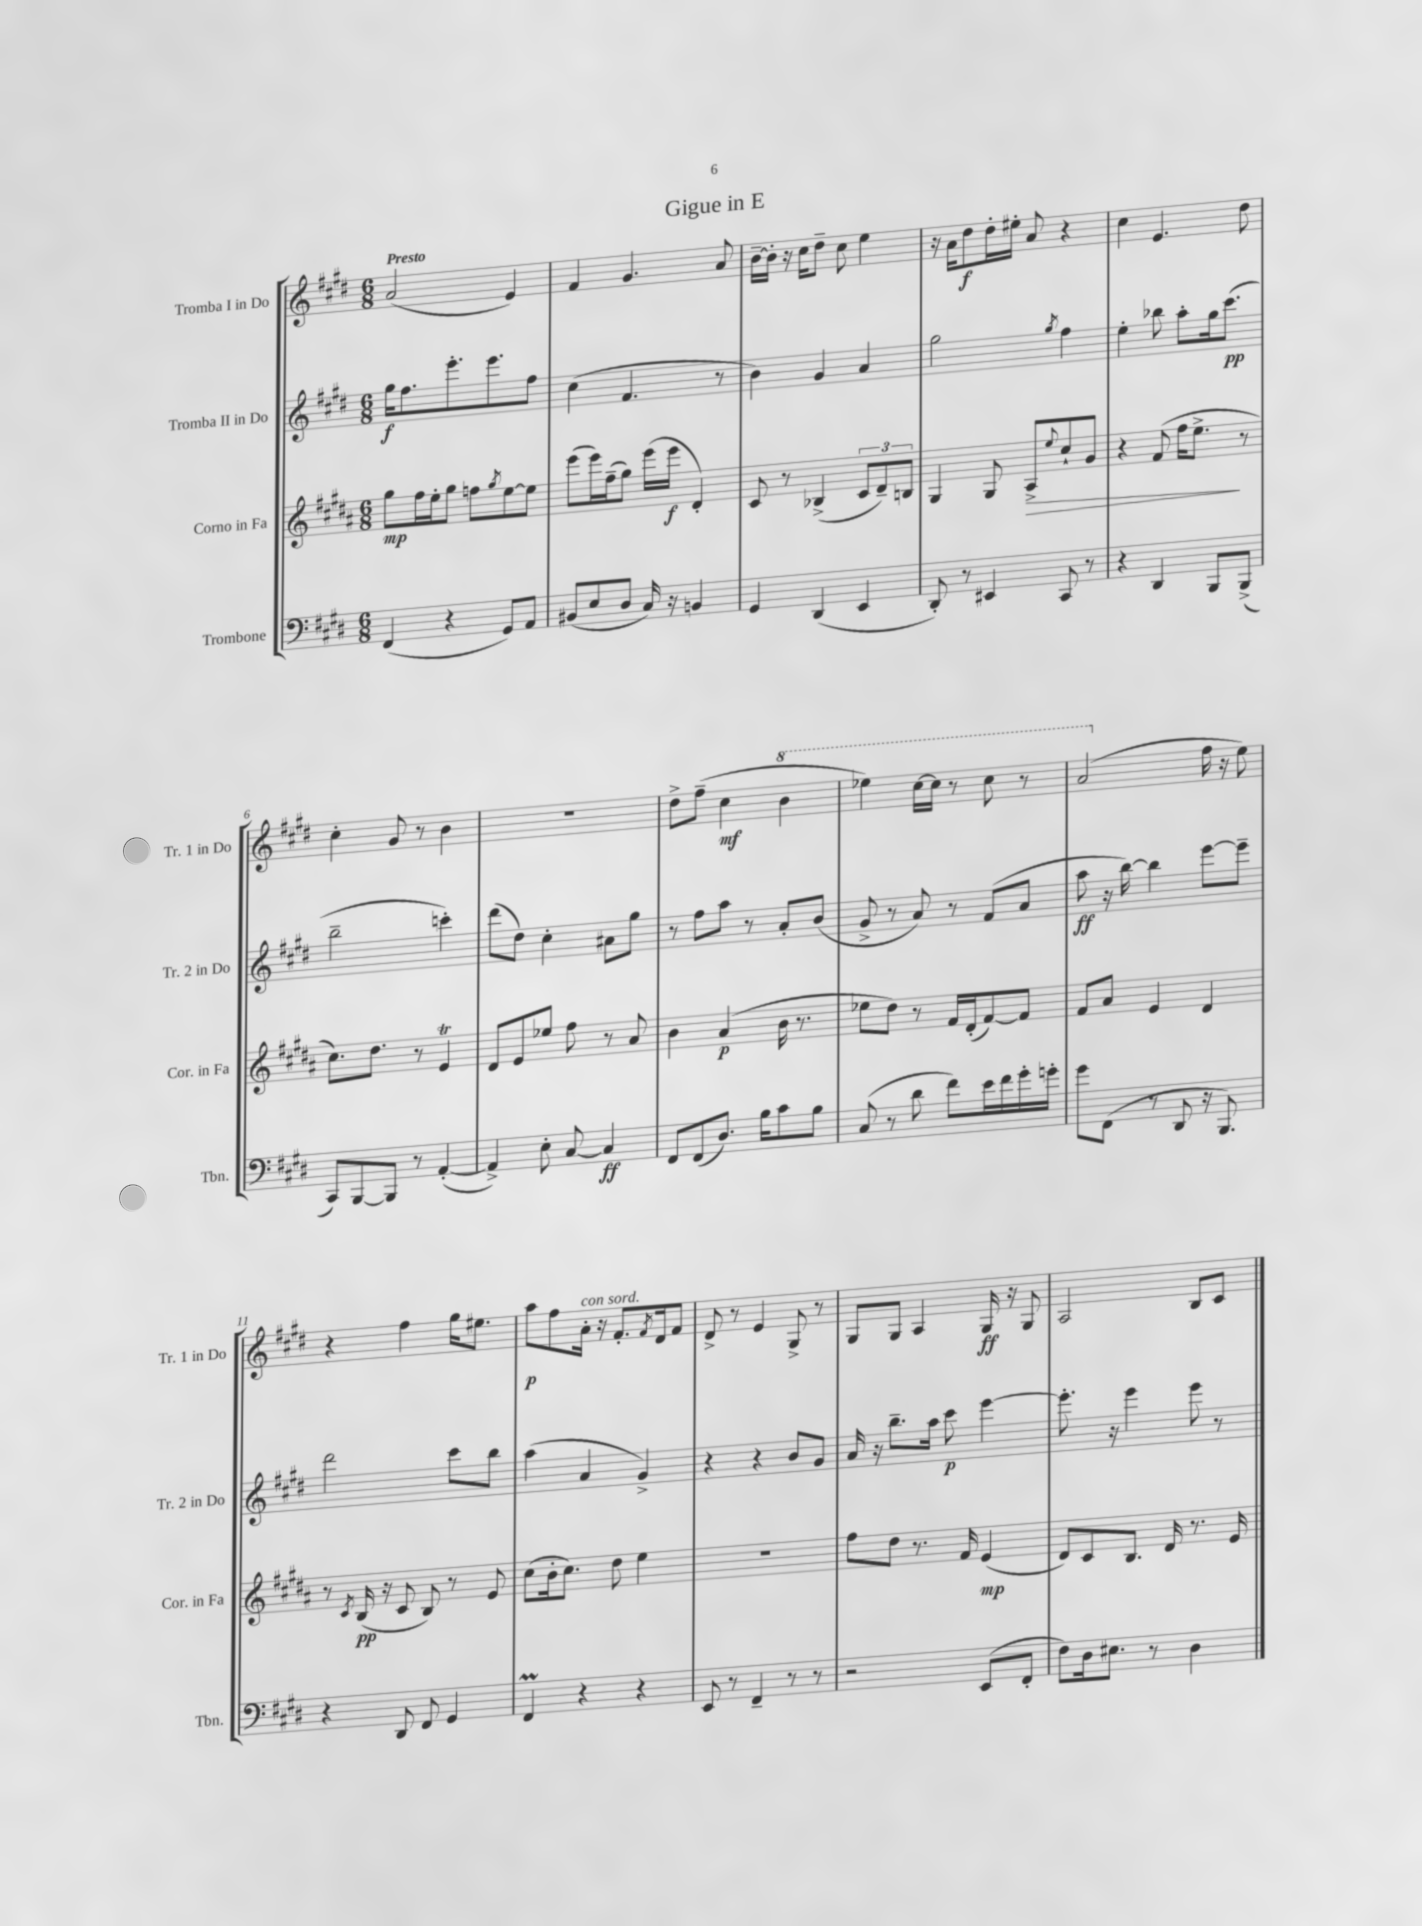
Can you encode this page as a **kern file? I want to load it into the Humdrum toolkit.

**kern	**kern	**kern	**kern
*staff4	*staff3	*staff2	*staff1
*clefF4	*clefG2	*clefG2	*clefG2
*k[f#c#g#d#]	*k[f#c#g#d#a#]	*k[f#c#g#d#]	*k[f#c#g#d#]
*M6/8	*M6/8	*M6/8	*M6/8
(4FF#	8gg#	16gg#	(2a
.	.	8.ff#	.
.	16ff#	.	.
.	16ee'	.	.
4r	8gg#	8.eee'	.
.	8ff	.	.
.	.	8.eee	.
.	8qgg#	.	.
8GG#)	[8ee	.	4e)
8AA	8ee]	8ff#	.
=	=	=	=
(8BB#	(8eee	(4cc#	4f#
8E	16eee)	.	.
.	(16ff#~	.	.
8D#	8gg#)	4.f#	4.g#
16C#)	(16eee	.	.
16r	16eee	.	.
4BB	4d#')	.	.
.	.	8r	8a
=	=	=	=
4GG#	8c#	4b)	[16b~
.	.	.	16b']
.	8r	.	16r
.	.	.	16cc#
(4DD#	(4B-^	4g#	8dd#~
.	.	.	8cc#
4EE	12c#	4a	4ee
.	12d#~)	.	.
.	12B	.	.
=	=	=	=
8DD#')	4G#	2gg#	16r
.	.	.	16a
8r	.	.	8dd#
4EE#	8G#	.	16dd#'
.	.	.	16ee#'
.	8A#^	.	8a
.	8qqee	8qgg#	.
8CC#	8cc#`	4ff#	4r
8r	8g#	.	.
=	=	=	=
4r	4r	4ee'	4cc#
4DD#	(8f#	8bb-	4.e
.	16ff#	8aa'	.
.	8.ee^	.	.
8BBB	.	16gg#	.
.	.	(8.ccc#	.
(8BBB^	8r	.	8dd#
=	=	=	=
8CC#)	8.cc#)	2bb~	4cc#'
[8BBB	.	.	.
.	8.dd#	.	.
8BBB]	.	.	8g#
8r	8r	.	8r
([4AA'	4e	4ccc')	4b
=	=	=	=
4AA^])	8d#	(8ddd#	2.r
.	8e	8dd#)	.
8E'	8ee-	4cc#'	.
[8C#	8ff#	.	.
4C#]	8r	8a#	.
.	8a#	8gg#	.
=	=	=	=
8FF#	4b	8r	8dd#^
(8FF#	.	8ff#	(8ff#~
8.D#)	(4a#	8aa	4cc#
.	.	8r	.
16B	.	.	.
8c#	16b	8a'	4bb
.	8.r	.	.
8B	.	(8b	.
=	=	=	=
(8C#	8ee-	8g#^	4eee-)
8r	8dd#)	8r	.
8d#	8r	8a)	[16ccc#
.	.	.	16ccc#]
8f#)	16f#	8r	8r
.	(16d#'	.	.
16e	[8f#)	(8f#	8ccc#
16f#	.	.	.
16g#'	8f#]	8a	8r
16g'	.	.	.
=	=	=	=
8g#	8f#	8aa	(2aa
(8FF#	8a#	16r	.
.	.	[16bb)	.
8r	4e	4bb]	.
8DD#	.	.	.
16r	4d#	[8eee	16ff#
8.BBB)	.	.	16r
.	.	8eee~]	8ee)
=	=	=	=
4r	8r	2ddd#	4r
.	8qc#	.	.
.	(16B	.	.
.	16r	.	.
8DD#	8c#	.	4ff#
8FF#	8B)	.	.
4GG#	8r	8ccc#	16gg#
.	.	.	8.ee#
.	8e	8bb	.
=	=	=	=
4FF#	(8cc#	(4aa	8aa
.	16b'	.	8ff#
.	8.cc#)	.	.
4r	.	4a	16a'
.	.	.	16r
.	8dd#	.	8.f#'
4r	4ee	4g#^)	.
.	.	.	8qf#
.	.	.	16d#
.	.	.	8f#
=	=	=	=
8EE	2.r	4r	8d#^
8r	.	.	8r
4FF#~	.	4r	4e
8r	.	8b	8G#^
8r	.	8g#	8r
=	=	=	=
2r	8ff#	16a	8G#
.	.	16r	.
.	8dd#	8.bb~	8G#
.	8.r	.	4A
.	.	16aa	.
.	.	8ccc#	.
.	16f#	.	.
(8EE	(4e	[4eee	16G#
.	.	.	16r
8FF#'	.	.	8G#
=	=	=	=
8F#)	8d#)	8.eee']	2A
16D#	8c#	.	.
8.E#	.	16r	.
.	8.B	4eee	.
8r	.	.	.
.	16d#	.	.
4D#	8.r	8eee	8B
.	.	8r	8c#
.	16e	.	.
==	==	==	==
*-	*-	*-	*-
